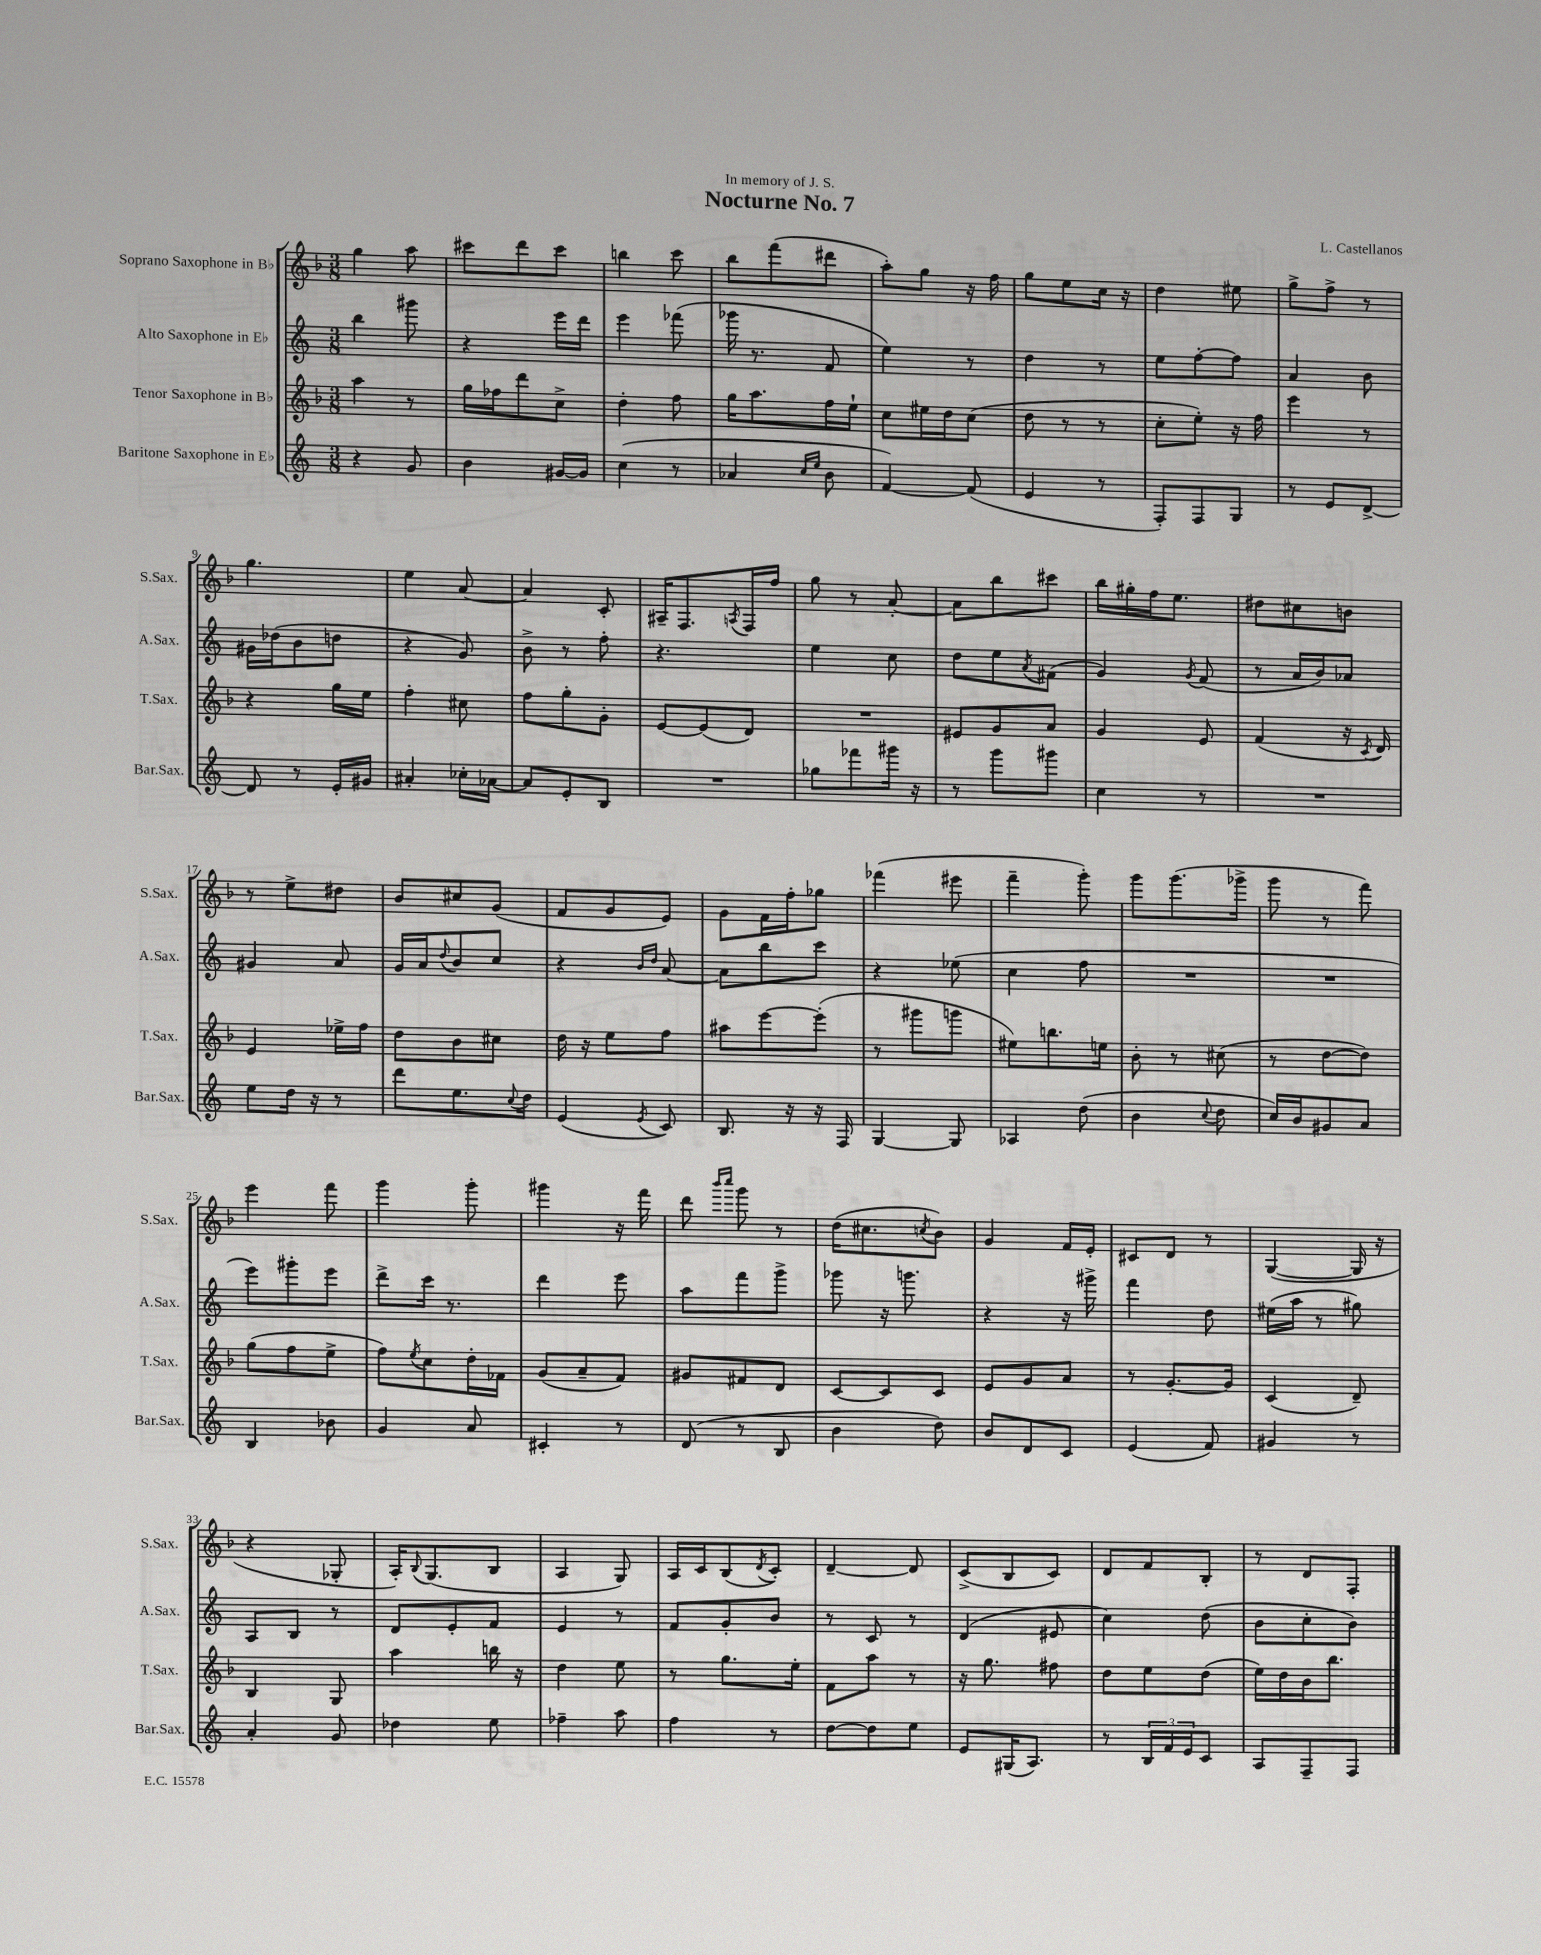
\header { title = "Nocturne No. 7" composer = "L. Castellanos" dedication = "In memory of J. S." }
<<
\new StaffGroup <<
\new Staff = "s0" \with { instrumentName = "Soprano Saxophone in Bb" shortInstrumentName = "S.Sax." } {
    \clef treble \key f \major \numericTimeSignature \time 3/8
    g''4 a''8 |
    cis'''8 d'''8 cis'''8 |
    b''4 c'''8 |
    bes''8 f'''8( dis'''8 |
    a''8-.) g''8 r16 f''16 |
    g''8 e''8 c''16 r16 |
    d''4 eis''8 |
    g''8-> f''8-> r8 |
    g''4. |
    e''4 a'8~ |
    a'4 c'8-. |
    ais16-- f8. \acciaccatura { a8 } f16 f''16 |
    g''8 r8 a'8~-. |
    a'8 bes''8 cis'''8 |
    bes''16 gis''16-. f''16 e''8. |
    dis''8 cis''8 b'8 |
    r8 e''8-> dis''8 |
    bes'8 cis''8 g'8( |
    f'8 g'8 e'8) |
    g'8 f'16 f''16-. ges''8 |
    fes'''4( eis'''8 |
    f'''4-- g'''8-.) |
    g'''8 g'''8.( ges'''16-> |
    g'''8 r8 f'''8) |
    e'''4 f'''8 |
    g'''4 g'''8-. |
    gis'''4 r16 f'''16 |
    d'''8 \grace { bes'''16 c''''16 } g'''8 r8 |
    d''16( cis''8. \acciaccatura { c''8 } bes'8) |
    g'4 f'16 e'16-. |
    cis'8 d'8 r8 |
    g4~( g16 r16 |
    r4 ges8-. |
    a16-.) \appoggiatura { bes8 } g8.( bes8 |
    a4 g8) |
    a16 c'16 bes8( \acciaccatura { d'8 } c'8-.) |
    d'4~-- d'8 |
    c'8->( bes8 c'8) |
    d'8 f'8 bes8-. |
    r8 d'8 f8-. \bar "|." |
}
\new Staff = "s1" \with { instrumentName = "Alto Saxophone in Eb" shortInstrumentName = "A.Sax." } {
    \clef treble \key c \major \numericTimeSignature \time 3/8
    b''4 gis'''8 |
    r4 e'''16 d'''16 |
    e'''4 fes'''8( |
    ges'''16 r8. f'8 |
    e''4) r8 |
    d''4 r8 |
    e''8 f''8~-. f''8 |
    a'4 b'8 |
    gis'16 des''16( b'8 d''8 |
    r4 g'8) |
    b'8-> r8 f''8-. |
    r4. |
    e''4 c''8 |
    d''8 e''8 \acciaccatura { a'8 } fis'8( |
    g'4) \acciaccatura { g'8 } f'8( |
    r8 a'16 b'16) aes'8 |
    gis'4 a'8 |
    g'16 a'16 \appoggiatura { d''8 } b'8 c''8 |
    r4 \grace { b'16 d''16 } a'8~ |
    a'8 b''8 c'''8 |
    r4 ees''8( |
    c''4 f''8 |
    R4. |
    R4. |
    e'''8) gis'''8-. e'''8 |
    d'''8-> c'''16 r8. |
    d'''4 e'''8 |
    a''8 f'''8 g'''8-> |
    ges'''8 r16 g'''8. |
    r4 r16 gis'''16-> |
    f'''4 d''8 |
    eis''16( a''16 r8 gis''8) |
    a8 b8 r8 |
    d'8 e'8-. f'8 |
    e'4 r8 |
    f'8 g'8-. b'8 |
    r8 c'8 r8 |
    d'4( eis'8 |
    c''4) d''8( |
    b'8 c''8-. b'8) \bar "|." |
}
\new Staff = "s2" \with { instrumentName = "Tenor Saxophone in Bb" shortInstrumentName = "T.Sax." } {
    \clef treble \key f \major \numericTimeSignature \time 3/8
    a''4 r8 |
    g''16 fes''16 d'''8 c''8-> |
    d''4-. f''8 |
    g''16 a''8. f''16 e''16-! |
    c''8 eis''16 d''16 c''8( |
    d''8 r8 r8 |
    c''8-. e''8-.) r16 f''16 |
    e'''4 r8 |
    r4 g''16 e''16 |
    f''4-. cis''8 |
    f''8 g''8-. g'8-. |
    e'8~ e'8( d'8) |
    R4. |
    eis'8 g'8 a'8 |
    g'4 e'8 |
    f'4( r16 \acciaccatura { c'8 } d'16) |
    e'4 ees''16-> f''16 |
    d''8 bes'8 cis''8 |
    d''16 r16 e''8 f''8 |
    ais''8 e'''8~ e'''8-.( |
    r8 gis'''8 g'''8 |
    eis''8) b''8. e''16 |
    bes'8-. r8 cis''8( |
    r8 d''8~ d''8) |
    g''8( f''8 e''8-> |
    f''8) \acciaccatura { e''8 } c''8 d''16-. fes'16 |
    g'8( a'8-- f'8) |
    gis'8 fis'8 d'8 |
    c'8~ c'8 c'8 |
    e'8 g'8 a'8 |
    r8 g'8.~-. g'16 |
    c'4( d'8--) |
    bes4 g8 |
    a''4 b''16 r16 |
    d''4 e''8 |
    r8 g''8. e''16-. |
    f'8 a''8 r8 |
    r16 g''8. fis''8 |
    d''8 e''8 d''8( |
    e''16) d''16 bes'16 bes''8. \bar "|." |
}
\new Staff = "s3" \with { instrumentName = "Baritone Saxophone in Eb" shortInstrumentName = "Bar.Sax." } {
    \clef treble \key c \major \numericTimeSignature \time 3/8
    r4 g'8 |
    b'4 gis'16~ gis'16 |
    c''4( r8 |
    aes'4 \grace { c''16 e''16 } b'8 |
    f'4~) f'8( |
    e'4 r8 |
    f8-.) f8 g8 |
    r8 e'8 d'8~-> |
    d'8 r8 e'16-. gis'16 |
    ais'4-. ces''16-. aes'16~ |
    aes'8 e'8-. b8 |
    R4. |
    ges''8 fes'''8 gis'''16 r16 |
    r8 g'''8 gis'''8 |
    c''4 r8 |
    R4. |
    e''8 d''16 r16 r8 |
    d'''8 e''8. \appoggiatura { c''8 } d''16 |
    e'4( \acciaccatura { e'8 } c'8) |
    b8. r16 r16 f16 |
    g4~ g8 |
    aes4 d''8( |
    b'4 \appoggiatura { c''8 } d''8 |
    c''16) b'16 gis'8 a'8 |
    b4 bes'8 |
    g'4 a'8 |
    cis'4-. r8 |
    d'8( r8 b8 |
    b'4 d''8) |
    b'8 d'8 c'8 |
    e'4( f'8) |
    gis'4 r8 |
    a'4-. g'8 |
    des''4 e''8 |
    fes''4-- a''8 |
    f''4 r8 |
    d''8~ d''8 e''8 |
    e'8 gis16( a8.) |
    r8 \tuplet 3/2 { b16 f'16 e'16 } c'8 |
    a8 f8-- f8 \bar "|." |
}
>>
>>
